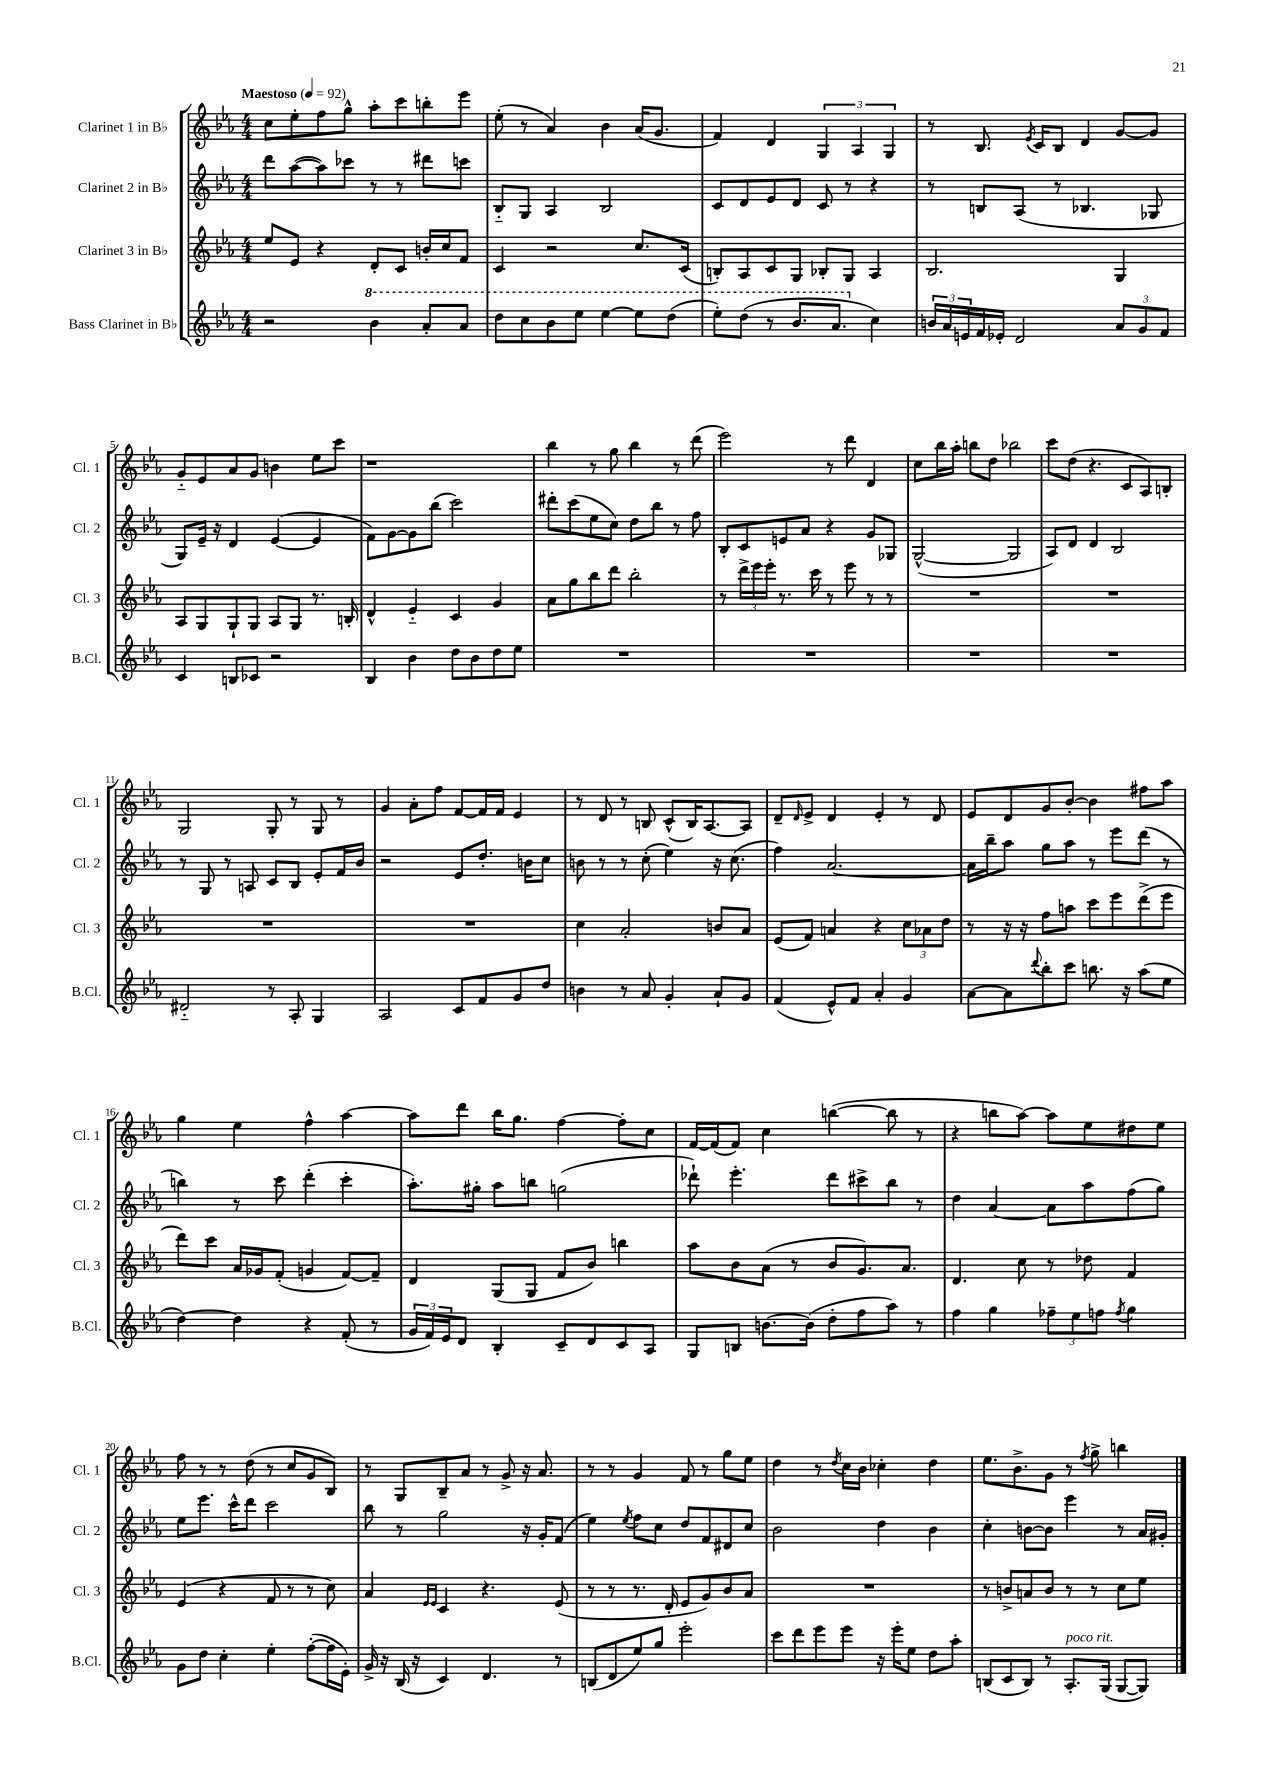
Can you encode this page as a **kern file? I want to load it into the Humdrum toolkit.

**kern	**kern	**kern	**kern
*staff4	*staff3	*staff2	*staff1
*clefG2	*clefG2	*clefG2	*clefG2
*k[b-e-a-]	*k[b-e-a-]	*k[b-e-a-]	*k[b-e-a-]
*M4/4	*M4/4	*M4/4	*M4/4
*MM92	*MM92	*MM92	*MM92
2r	8ee-	8ddd	8cc
.	8e-	([8aa-	8ee-'
.	4r	8aa-])	8ff
.	.	8ccc-	8gg^^
4bb-	8d'	8r	8aa-'
.	8c	8r	8ccc
8aa-'	16b'	8ddd#	8bb'
.	16cc	.	.
8aa-	8f	8ccc	8eee-
=	=	=	=
8ddd	4c	8B-'~	(8ee-'
8ccc	.	8G	8r
8bb-	2r	4A-	4a-)
8eee-	.	.	.
[4eee-	.	2B-	4b-
8eee-]	8.cc	.	(16a-
.	.	.	8.g
(8ddd	.	.	.
.	(16c	.	.
=	=	=	=
8eee-')	8B')	8c	4f)
(8ddd	8A-	8d	.
8r	8c	8e-	4d
8.bb-	8G	8d	.
.	8B-'	8c	6G
8.aa-	.	.	.
.	8G	8r	.
.	.	.	6A-
4cc)	4A-	4r	.
.	.	.	6G
=	=	=	=
24b	2.B-	8r	8r
24a-	.	.	.
24e	.	.	.
16f	.	8B	8.B-
16e-'	.	.	.
2d	.	(8A-	.
.	.	.	8qe-
.	.	.	16c
.	.	8r	8B-
.	.	4.B-	4d
12a-	4G	.	[8g
12g	.	.	.
.	.	8G-	8g]
12f	.	.	.
=	=	=	=
4c	8A-	8G)	8g'~
.	8G	16e-~	8e-
.	.	16r	.
8B	8G`	4d	8a-
8c-	8G	.	8g
2r	8A-	([4e-	4b
.	8G	.	.
.	8.r	4e-]	8ee-
.	.	.	8ccc
.	16B'	.	.
=	=	=	=
4B-	4d^^	8f)	1r
.	.	[8g	.
4b-	4e-'~	8g]	.
.	.	(8bb-	.
8dd	4c	2ccc)	.
8b-	.	.	.
8dd	4g	.	.
8ee-	.	.	.
=	=	=	=
1r	8a-	8ddd#'	4bb-
.	8gg	(8ccc	.
.	8bb-	8ee-	8r
.	8ddd	8cc)	8gg
.	2bb-'	8dd	4bb-
.	.	8bb-	.
.	.	8r	8r
.	.	8ff	(8ddd
=	=	=	=
1r	8r	8B-'	2eee-)
.	24ddd^	8c	.
.	24eee-	.	.
.	24eee-'	.	.
.	8.r	8e	.
.	.	8a-	.
.	16ccc	.	.
.	8r	4r	8r
.	8eee-	.	8ddd
.	8r	8g	4d
.	8r	8G-	.
=	=	=	=
1r	1r	([2G^^	8cc
.	.	.	16bb-
.	.	.	16aa-'
.	.	.	8bb
.	.	.	8dd
.	.	2G]	2bb-
=	=	=	=
1r	1r	8A-)	8ccc
.	.	8d	(8dd
.	.	4d	4.r
.	.	2B-	.
.	.	.	8c
.	.	.	8A-)
.	.	.	8B'
=	=	=	=
2d#'~	1r	8r	2G
.	.	8G	.
.	.	8r	.
.	.	8A	.
8r	.	8c	8G'
8A-'	.	8B-	8r
4G	.	8e-'	8G
.	.	16f	8r
.	.	16b-	.
=	=	=	=
2A-	1r	2r	4g
.	.	.	8a-'
.	.	.	8ff
8c	.	8e-	[8f
8f	.	8.dd'	16f]
.	.	.	16f
8g	.	.	4e-
.	.	16b	.
8dd	.	8cc	.
=	=	=	=
4b	4cc	8b	8r
.	.	8r	8d
8r	2a-'	8r	8r
8a-	.	(8cc'	8B
4g'	.	4ee-)	(8c^^
.	.	.	16B)
.	.	.	[8.A-
8a-`	8b	16r	.
.	.	(8.cc	.
8g	8a-	.	8A-]
=	=	=	=
(4f	(8e-	4ff)	8d~
.	.	.	16qqd
.	8f)	.	8e-^
8e-^^)	4a	[2.a-	4d
8f	.	.	.
4a-'	4r	.	4e-'
4g	12cc	.	8r
.	12a-	.	.
.	.	.	8d
.	12dd	.	.
=	=	=	=
[8a-	8r	16a-]	8e-
.	.	16bb-~	.
8a-]	16r	8aa-	8d
.	16r	.	.
8qqddd	.	.	.
8bb-'	8ff	8gg	8g
8ccc	8aa	8aa-	[8b-'
8.bb	8ccc	8r	4b-]
.	8eee-	8eee-	.
16r	.	.	.
(8aa-	(8ddd^	(8ddd	8ff#
8ee-	8eee-	8r	8aa-
=	=	=	=
[4dd)	8ddd)	4bb)	4gg
.	8ccc	.	.
4dd]	16a-	8r	4ee-
.	16g-	.	.
.	(8f'	8ccc	.
4r	4g	(4ddd'	4ff^^
(8f'	[8f)	4ccc'	[4aa-
8r	8f~]	.	.
=	=	=	=
24g	4d	8.aa-')	8aa-]
24f)	.	.	.
24e-	.	.	.
8d	.	.	8ddd
.	.	16gg#'	.
4B-'	(8G	8aa-	16bb-
.	.	.	8.gg
.	8G	8bb	.
8c~	8f	(2gg	[4ff
8d	8b-)	.	.
8c	4bb	.	8ff']
8A-	.	.	8cc
=	=	=	=
8G	8aa-	8ddd-`)	[16f
.	.	.	(16f]
8B	8b-	4.eee-'	8f)
[8.b	(8a-	.	4cc
.	8r	.	.
(16b]	.	.	.
8dd'	8b-	8ddd-	([4bb
8ff	8.g)	8ccc#^	.
8aa-)	.	8bb-	8bb]
.	8.a-	.	.
8r	.	8r	8r
=	=	=	=
4ff	4.d	4dd	4r
4gg	.	[4a-	8bb
.	8cc	.	[8aa-)
12ff-~	8r	8a-]	8aa-]
12ee-	.	.	.
.	8dd-	8aa-	8ee-
12ff	.	.	.
8qff	.	.	.
4gg	4f	(8ff	8dd#
.	.	8gg)	8ee-
=	=	=	=
8g	(4e-	8ee-	8ff
8dd	.	8.eee-	8r
4cc'	4r	.	8r
.	.	16ccc^^	.
.	.	8ddd	(8dd
4ee-'	8f	2ccc	8r
.	8r	.	8cc
([8ff'	8r	.	8g
16ff]	8cc)	.	8B-)
16e-')	.	.	.
=	=	=	=
16g^	4a-	8bb-	8r
16r	.	.	.
(16B-	.	8r	8G
16r	.	.	.
.	16qqe-	.	.
.	16qqe-	.	.
4c)	4c	2gg	8B-~
.	.	.	8a-
4.d	4.r	.	8r
.	.	.	8g^
.	.	16r	16r
.	.	16g'	8.a-
8r	(8e-	(8f	.
=	=	=	=
(8B	8r	4ee-)	8r
8d	8r	.	8r
.	.	8qee-	.
8ee-)	8.r	8ff	4g
8gg	.	8cc	.
.	16d'	.	.
2eee-'	8e-	8dd	8f
.	8g)	8f	8r
.	8b-	8d#	8gg
.	8a-	8cc	8ee-
=	=	=	=
8ccc	1r	2b-	4dd
8ddd	.	.	.
8eee-	.	.	8r
.	.	.	8qdd
8eee-	.	.	16cc
.	.	.	16b-
16r	.	4dd	4cc-'
16eee-'	.	.	.
8ee-	.	.	.
8dd	.	4b-	4dd
8aa-'	.	.	.
=	=	=	=
(8B	8r	4cc'	8.ee-
8c	8b^	.	.
.	.	.	8.b-^
8B)	8a	[8b	.
8r	8b	8b]	8g
8.A-'	8r	4eee-	8r
.	.	.	8qff
.	8r	.	8gg^
(16G	.	.	.
[8G	8cc	8r	4bb
8G])	8ee-	16a-	.
.	.	16g#'	.
==	==	==	==
*-	*-	*-	*-
